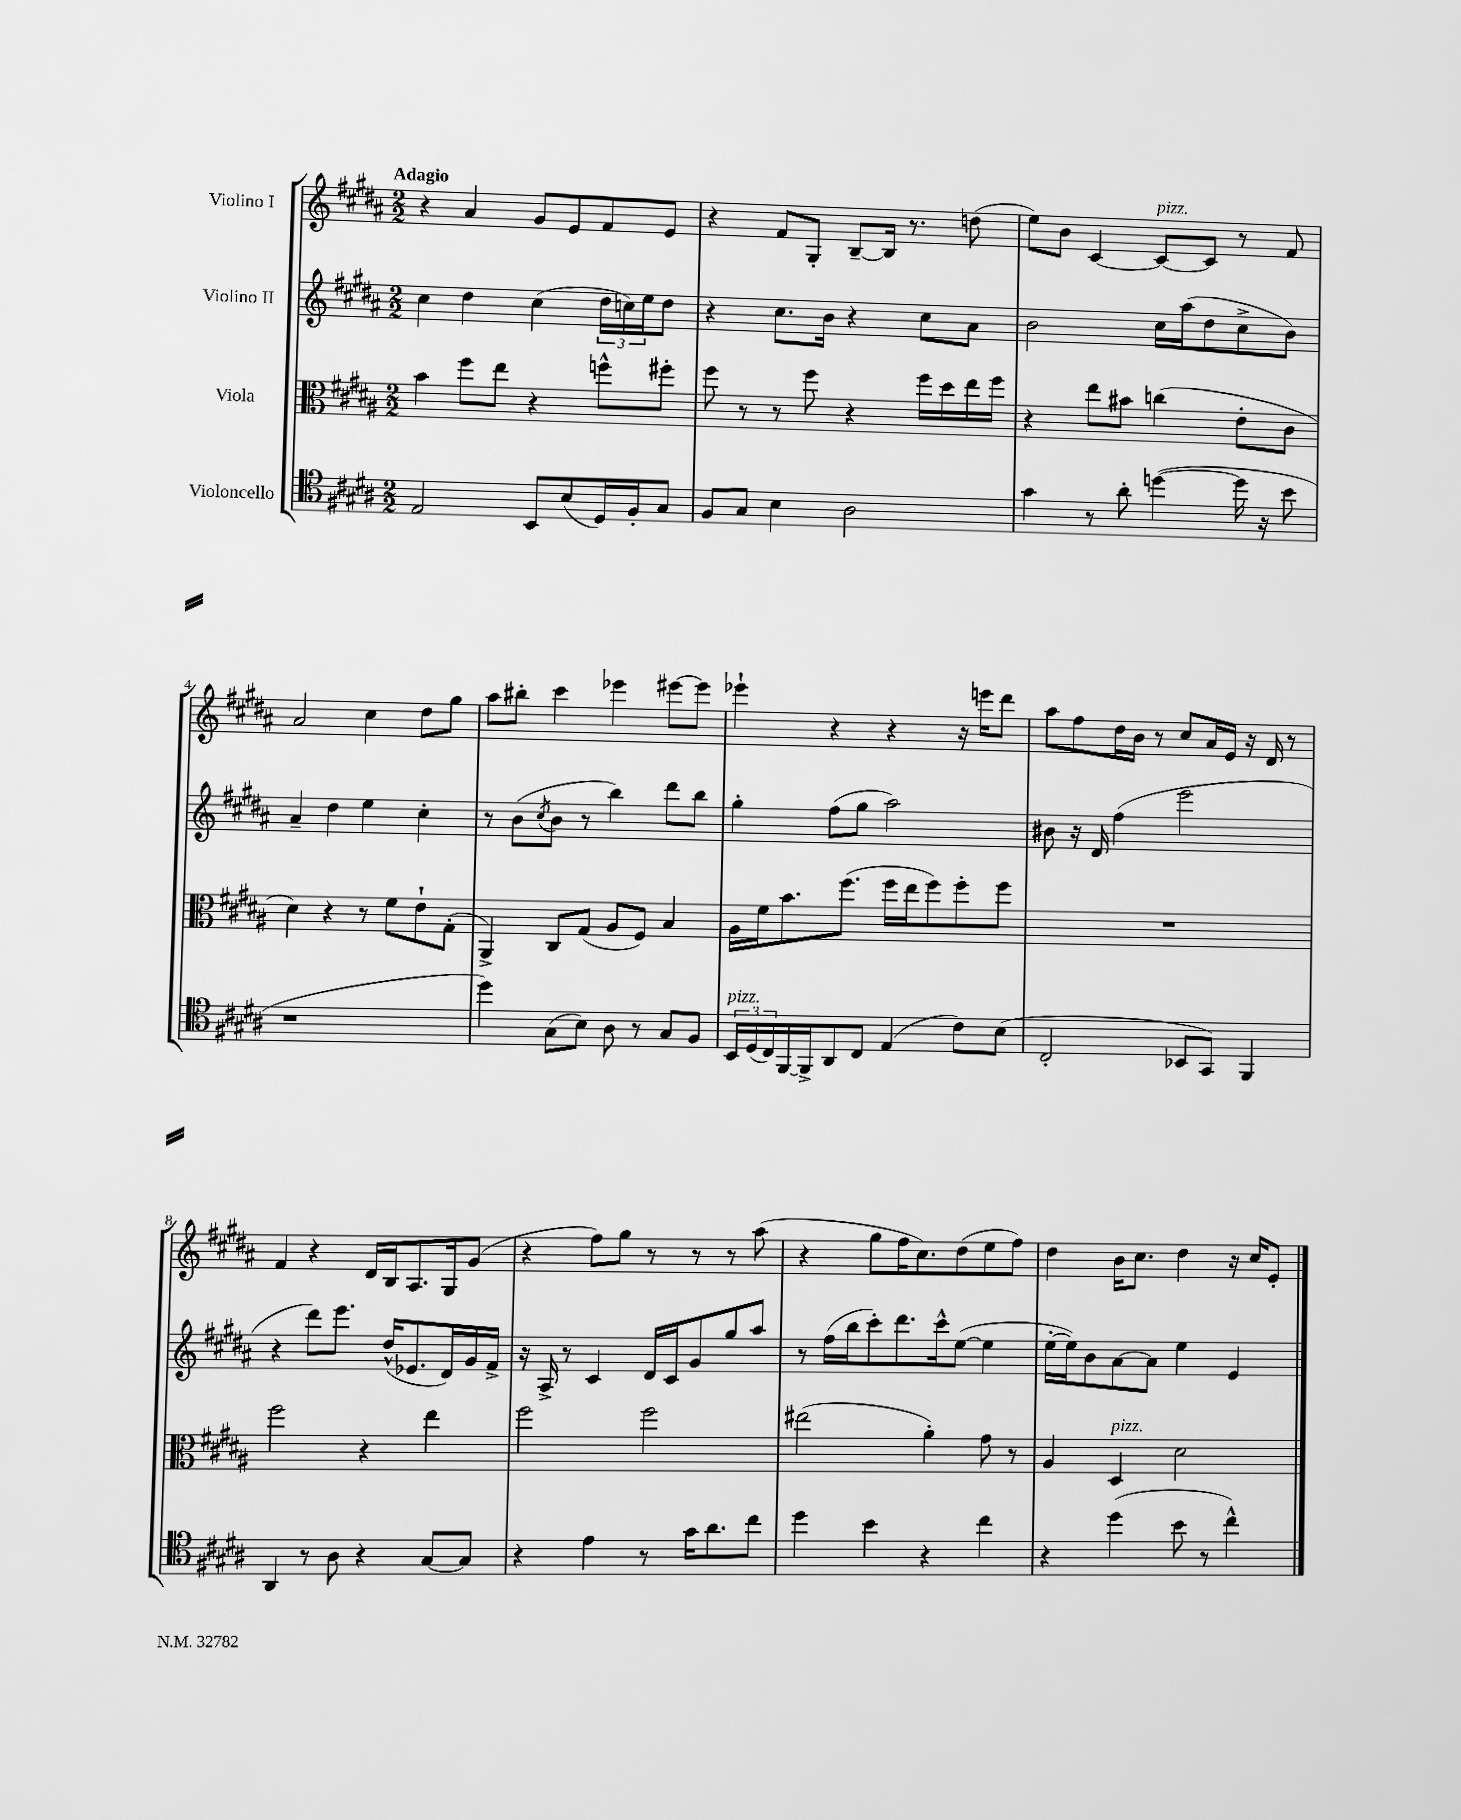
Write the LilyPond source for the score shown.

<<
\new StaffGroup <<
\new Staff = "s0" \with { instrumentName = "Violino I" } {
    \clef treble \key b \major \numericTimeSignature \time 2/2 \tempo "Adagio"
    r4 ais'4 gis'8 e'8 fis'8 e'8 |
    r4 fis'8 gis8-. b8~-- b16 r8. d''8( |
    e''8) b'8 cis'4~ cis'8~^\markup { \italic "pizz." } cis'8 r8 fis'8 |
    ais'2 cis''4 dis''8 gis''8 |
    ais''8 bis''8-. cis'''4 ees'''4 eis'''8~ eis'''8 |
    ees'''4-! r4 r4 r16 e'''16 dis'''8 |
    ais''8 fis''8 dis''16 b'16 r8 cis''8 ais'16 e'16 r16 dis'16 r8 |
    fis'4 r4 dis'16 b16 ais8. gis16 gis'8( |
    r4 fis''8) gis''8 r8 r8 r8 ais''8( |
    r4 gis''8 fis''16 cis''8.) dis''8( e''8 fis''8) |
    dis''4 b'16 cis''8. dis''4 r16 cis''16 e'8-. \bar "|." |
}
\new Staff = "s1" \with { instrumentName = "Violino II" } {
    \clef treble \key b \major \numericTimeSignature \time 2/2
    cis''4 dis''4 cis''4( \tuplet 3/2 { dis''16 c''16) e''16 } dis''8 |
    r4 cis''8. b'16 r4 cis''8 ais'8 |
    b'2 cis''16 ais''16( dis''8 cis''8-> b'8) |
    ais'4-- dis''4 e''4 cis''4-. |
    r8 b'8( \acciaccatura { cis''8 } b'8 r8 b''4) dis'''8 b''8 |
    gis''4-. fis''8( gis''8 ais''2) |
    bis'8 r16 dis'16 fis''4( e'''2 |
    r4 dis'''8) e'''8. dis''16-^( ees'8. dis'16) gis'16 fis'16-> |
    r16 ais16-> r8 cis'4 dis'16 cis'16 gis'8 gis''8 ais''8 |
    r8 fis''16( b''16 cis'''8-.) dis'''8. cis'''16-^ e''8~( e''4 |
    e''16~-. e''16) b'8 ais'8~ ais'8 e''4 e'4 \bar "|." |
}
\new Staff = "s2" \with { instrumentName = "Viola" } {
    \clef alto \key b \major \numericTimeSignature \time 2/2
    b'4 fis''8 e''8 r4 f''8-^ fis''8-. |
    fis''8 r8 r8 fis''8 r4 fis''16 dis''16 e''16 fis''16 |
    r4 e''8 bis'8 c''4( e'8-. cis'8 |
    dis'4) r4 r8 fis'8 e'8-! gis8-.( |
    ais,4->) cis8 gis8( ais8 fis8) b4 |
    ais16 fis'16 b'8. fis''8.( fis''16 e''16 fis''8) fis''8-. fis''8 |
    R1 |
    fis''2 r4 e''4 |
    fis''2 fis''2 |
    eis''2( ais'4-.) gis'8 r8 |
    ais4 dis4^\markup { \italic "pizz." } dis'2 \bar "|." |
}
\new Staff = "s3" \with { instrumentName = "Violoncello" } {
    \clef tenor \key b \major \numericTimeSignature \time 2/2
    e2 b,8 b8( dis16) fis16-. gis8 |
    fis8 gis8 b4 ais2 |
    gis'4 r8 ais'8-. d''4~( d''16 r16 b'8 |
    r1 |
    dis''4) gis8( b8) ais8 r8 gis8 fis8 |
    \tuplet 3/2 { b,16^\markup { \italic "pizz." } dis16( cis16) } fis,16~ fis,16-> ais,8 cis8 e4( cis'8) b8( |
    cis2-. bes,8 gis,8) fis,4 |
    ais,4 r8 ais8 r4 gis8~ gis8 |
    r4 e'4 r8 gis'16 ais'8. cis''8 |
    dis''4 b'4 r4 cis''4 |
    r4 dis''4( b'8 r8 cis''4-^) \bar "|." |
}
>>
>>
